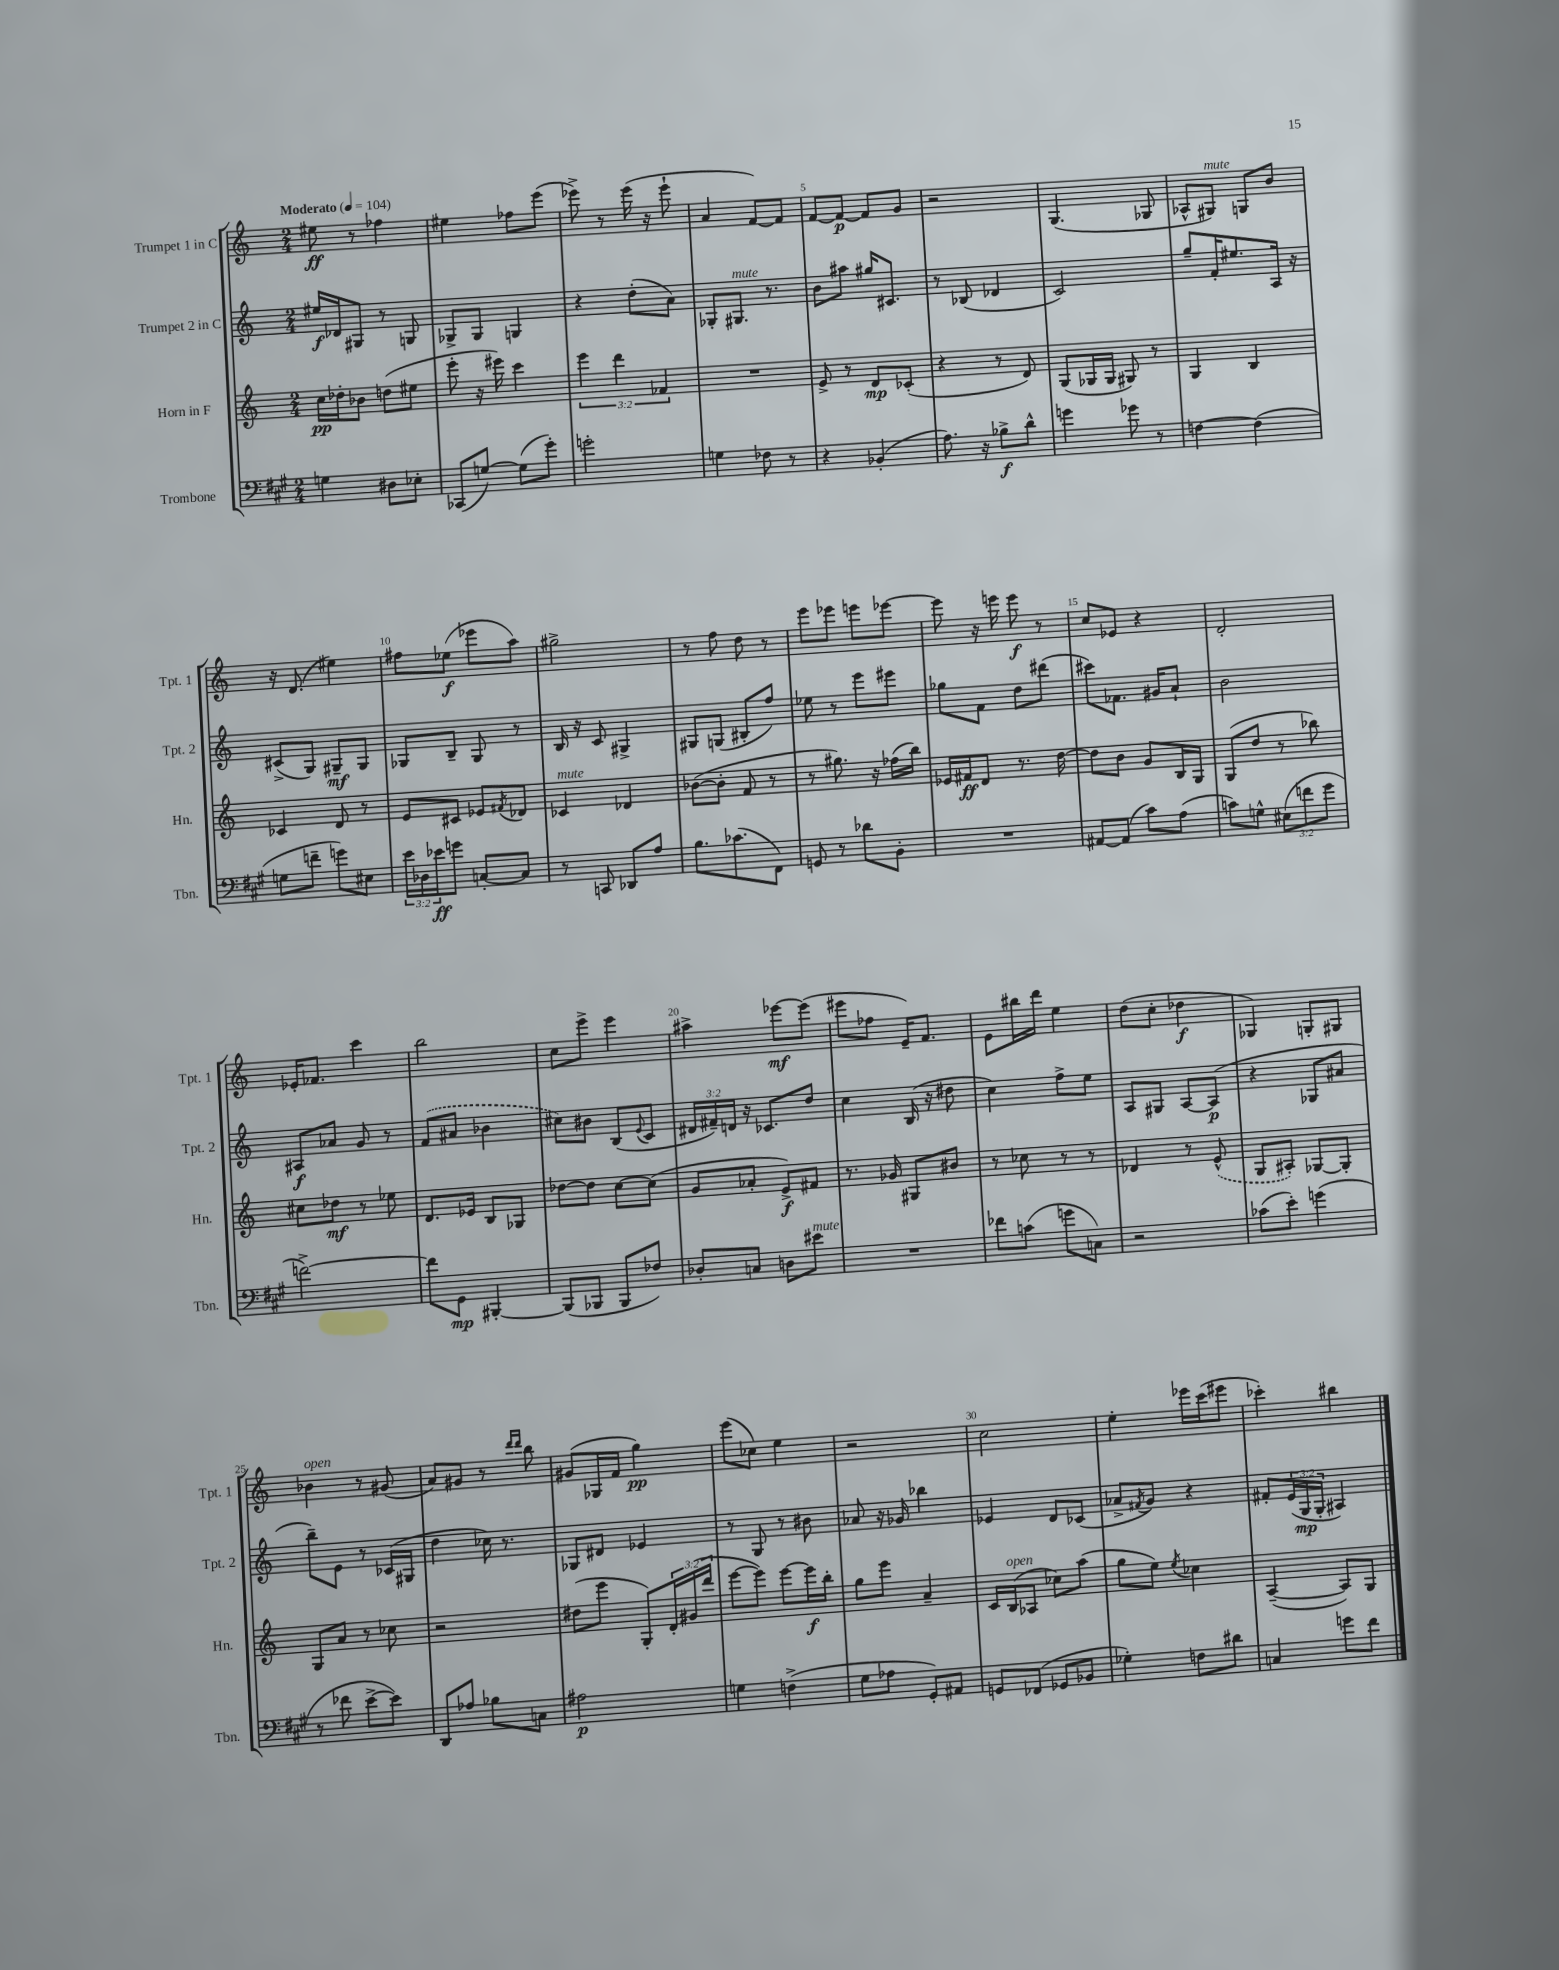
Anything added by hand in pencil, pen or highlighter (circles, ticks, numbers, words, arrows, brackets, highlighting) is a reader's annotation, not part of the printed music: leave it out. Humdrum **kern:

**kern	**kern	**kern	**kern
*staff4	*staff3	*staff2	*staff1
*clefF4	*clefG2	*clefG2	*clefG2
*k[f#c#g#]	*k[]	*k[]	*k[]
*M2/4	*M2/4	*M2/4	*M2/4
*MM104	*MM104	*MM104	*MM104
4G	16cc	16ee#	8ee#
.	16dd-'	16d-	.
.	8b-	8G#	8r
8D#	(8dd	8r	4ff-
8E-'	8ee#	8G	.
=	=	=	=
(8CC-	8eee'	8G-^	4ee#
[8G)	16r	8G-	.
.	16eee#)	.	.
(8G]	4ccc	4G	8ff-
8g#')	.	.	(8eee
=	=	=	=
2g'	6eee	4r	8eee-^)
.	.	.	8r
.	6ddd	.	.
.	.	(8dd'	(16eee-
.	.	.	16r
.	6f-	.	.
.	.	8a)	8eee-`
=	=	=	=
4G	2r	8G-'	4a
.	.	8.G#	.
8F-	.	.	[8f)
.	.	8.r	.
8r	.	.	8f]
=	=	=	=
4r	8e^	8b	[8f
.	8r	8aa#	8f_
(4BB-'	8d	16gg#	8f]
.	.	8.c#	.
.	(8c-'	.	8g
=	=	=	=
8.A)	4r	8r	2r
.	.	(8B-	.
16r	.	.	.
8B-^	8r	4d-	.
8d^^	8d)	.	.
=	=	=	=
4g	(8G	2c)	(4.G
.	16G-	.	.
.	16G-	.	.
8g-	8G#)	.	.
8r	8r	.	8G-
=	=	=	=
[4F	4G	8gg~	8A-^^
.	.	16f'	8G#)
.	.	8.ee#	.
(4F]	4B	.	8G
.	.	16A	8b
.	.	16r	.
=	=	=	=
8G	4c-	(8c#^	16r
.	.	.	(8.d
8f~	.	8G)	.
8g)	8d	8G#~	4ee#)
8E#	8r	8G#	.
=	=	=	=
24e	8e	8G-	8ff#
24D-	.	.	.
24e-	.	.	.
8g	8c#	8B~	(8ee-
[8C'	8e-	8G-	8eee-
.	8qf#	.	.
8C]	8d-	8r	8aa)
=	=	=	=
8r	4c-	16B	2gg#^
.	.	16r	.
8CC	.	8c	.
8DD-	4d-	4G#^	.
8A	.	.	.
=	=	=	=
8.B	([8b-	8G#	8r
.	8b-']	(8G	8ff
(8.c-	.	.	.
.	8f	8B#'	8dd
8FF#)	8r	8ff)	8r
=	=	=	=
8GG	8r	8ee-	8eee
8r	8.gg#)	8r	8eee-
8d-	.	8eee	8eee
.	16r	.	.
8BB'	(16ff-	8eee#	[8eee-
.	16bb)	.	.
=	=	=	=
2r	16e-	8gg-	8eee-]
.	16f#	.	.
.	8d	8f	16r
.	.	.	16eee
.	8.r	8dd	8eee
.	.	(8ddd#	8r
.	[16dd	.	.
=	=	=	=
[8AA#	8dd]	8ccc#)	8cc
(8AA#]	8b	8.f-	8e-
8c#)	8g	.	4r
.	.	16g#	.
(8A	16B	8a`	.
.	16G	.	.
=	=	=	=
8c)	(8G	2b	2d'
8G^^	8dd	.	.
(12E#	8r	.	.
12f	.	.	.
.	8bb-)	.	.
12g#	.	.	.
=	=	=	=
[2f^)	8cc#	8A#	16e-'
.	.	.	8.f-
.	8dd-	8a-	.
.	8r	8g	4ccc
.	8ee-	8r	.
=	=	=	=
8f]	8.d	(8f	2bb
8GG#	.	8a#	.
.	16e-	.	.
[4BBB#'	8B	4b-	.
.	8G-	.	.
=	=	=	=
(8BBB#]	[8dd-	8cc#)	8cc
8BBB-	8dd-]	8b#	8eee^
8BBB-	[8cc	(8B	4eee
.	.	8qqe	.
8F-)	(8cc]	8c	.
=	=	=	=
8D-'	8g	24d#	4aa#^
.	.	24f#~)	.
.	.	24d	.
8C	8a-'	16r	.
.	.	8.c-	.
8D	8e^)	.	[8eee-
8e#	8f#	8dd	(8eee-]
=	=	=	=
2r	8.r	4cc	8eee#
.	.	.	8ff-
.	16g-	.	.
.	8G#	(16B	16e~)
.	.	16r	8.f
.	8b#	8dd#	.
=	=	=	=
8f-	8r	4cc)	8e
(8c	8cc-	.	16bb#
.	.	.	16ddd
8g	8r	8ff^	4ee
8C)	8r	8ee	.
=	=	=	=
2r	4d-	8A	(8dd
.	.	8G#	8cc'
.	8r	[8A	4dd-
.	(8e^^	(8A]	.
=	=	=	=
(8c-	8G	4r	4G-)
8e')	8A#')	.	.
(4g	[8G-	8G-	8G'
.	8G-']	8a#	8G#
=	=	=	=
8r	8G	8bb~)	4b-
8f-	8a	8e	.
[8e^	8r	8r	8r
8e])	8cc-	(16c-	(8g#
.	.	16G#	.
=	=	=	=
8DD	2r	4dd	8a)
8A-	.	.	8g#
8B-	.	16cc-)	8r
.	.	8.r	.
.	.	.	16qqddd
.	.	.	16qqddd
8C	.	.	8bb
=	=	=	=
2A#	(8dd#	8G-	(8g#
.	8eee	8d#	16G-
.	.	.	16f
.	8G')	4e-	4gg)
.	24d'	.	.
.	(24g#	.	.
.	24ddd	.	.
=	=	=	=
4G	[8eee	8r	(8eee
.	8eee])	8G	8cc-)
(4F^	[8eee	8r	4ee
.	16eee]	8b#	.
.	16bb'	.	.
=	=	=	=
8G#	8gg	8a-	2r
8A-	8eee	16r	.
.	.	16g-	.
8GG#')	4a~	4bb-	.
8AA#	.	.	.
=	=	=	=
8GG	16c	4e-	2cc
.	(16B	.	.
(8FF-	8A-	.	.
8GG-	8cc-)	8d	.
8BB-	(8aa	(8c-	.
=	=	=	=
4G-')	8gg	8a-^	4ee'
.	.	8qf#	.
.	8ee)	8g)	.
.	8qee	.	.
8F	4cc-	4r	16eee-
.	.	.	(16ccc
8d#	.	.	8eee#
=	=	=	=
4C	([4A~	8f#'	4ccc-')
.	.	(24e	.
.	.	24G	.
.	.	24G'	.
8g	8A])	4A#)	4bb#
8f#	8G	.	.
==	==	==	==
*-	*-	*-	*-
